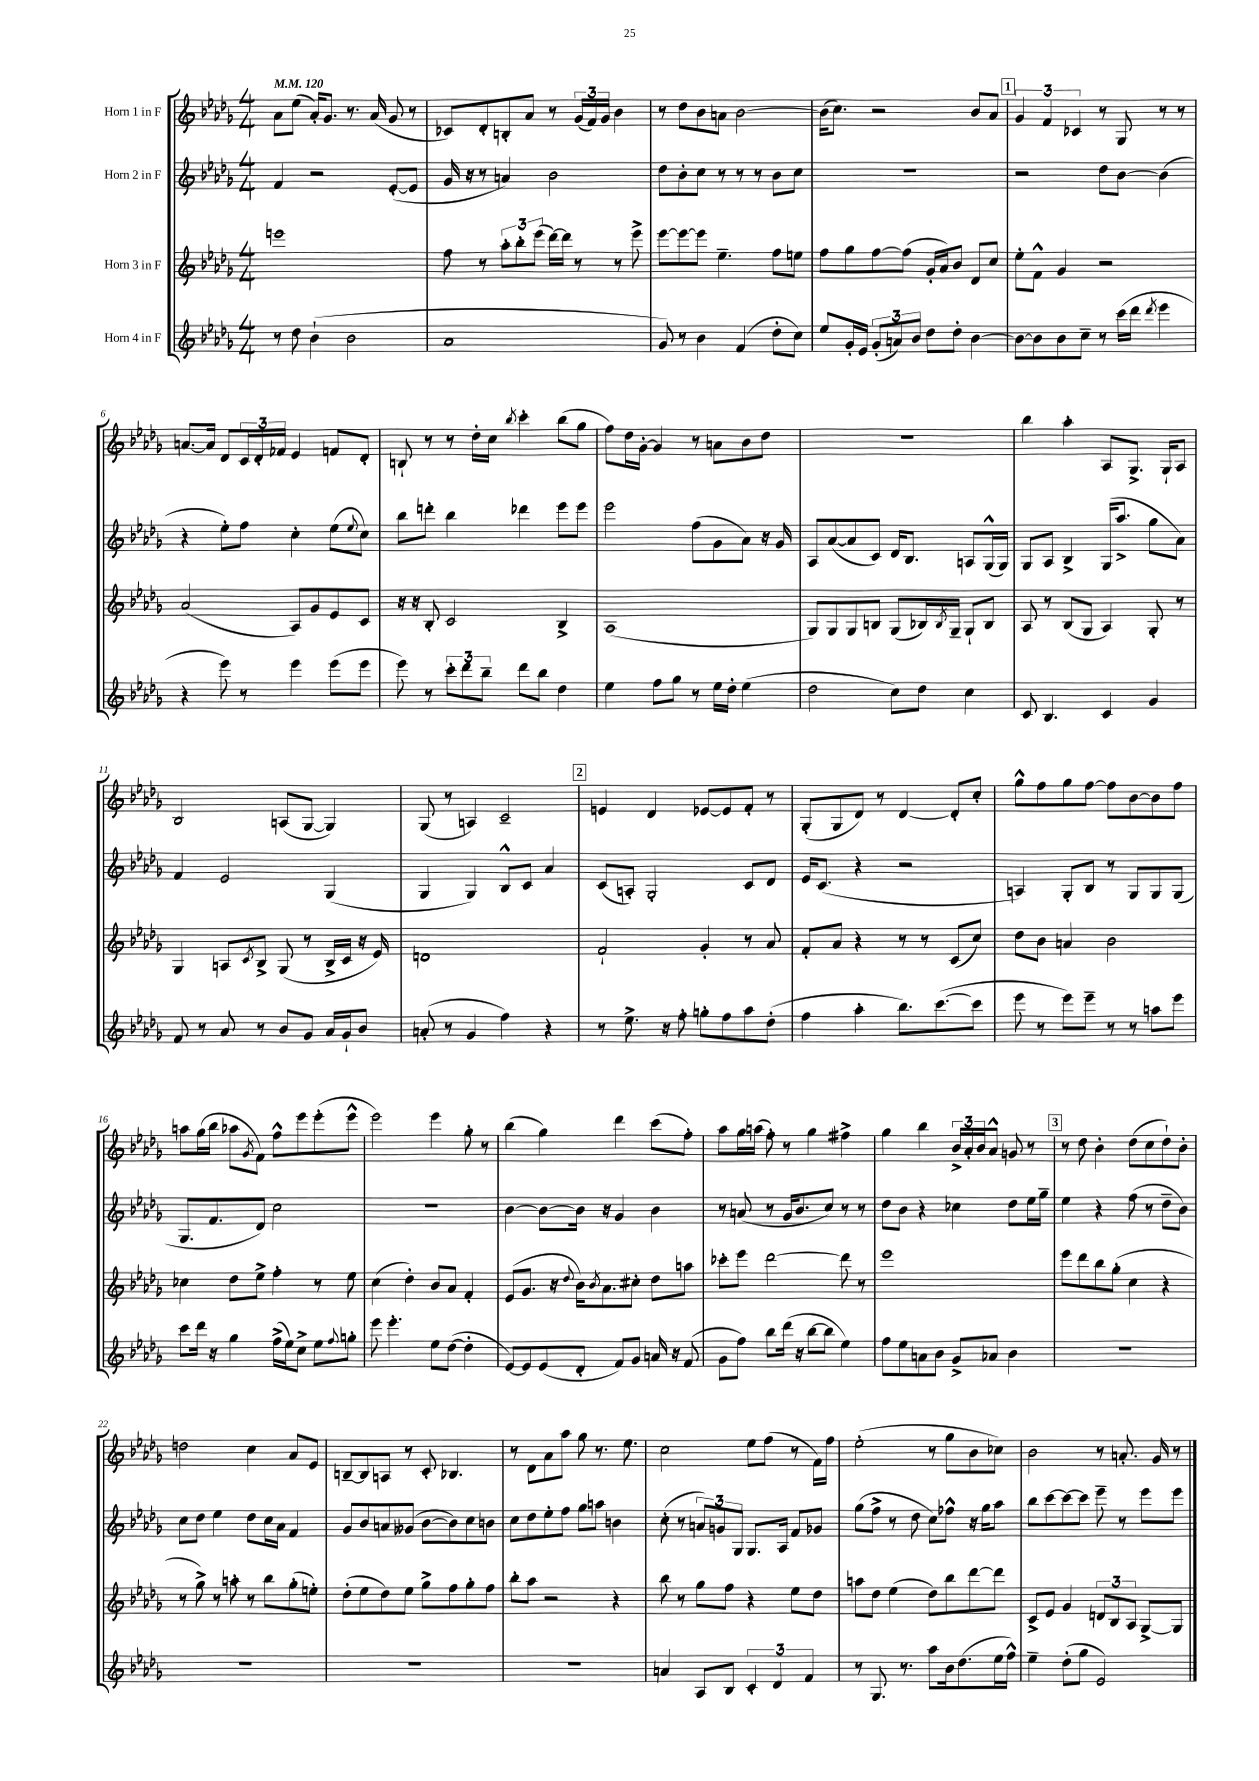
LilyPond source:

<<
\new StaffGroup <<
\new Staff = "s0" \with { instrumentName = "Horn 1 in F" } {
    \clef treble \key des \major \numericTimeSignature \time 4/4 \tempo 4 = 120
    aes'8 ees''8( aes'16-.) ges'8. r8. aes'16( ges'8 r8 |
    ces'8) des'8-. b8-. aes'8 r8 \tuplet 3/2 { ges'16( f'16) ges'16 } bes'4 |
    r8 des''8 bes'8 a'8 bes'2~ |
    bes'16( c''8.) r2 bes'8 aes'8 |
    \mark \markup { \box "1" } \tuplet 3/2 { ges'4 f'4 ces'4 } r8 ges8 r8 r8 |
    a'8.~ a'16 des'8 \tuplet 3/2 { c'16 des'16-. fes'16 } ees'4 f'8 des'8-. |
    b8-! r8 r8 des''16-. c''16 \acciaccatura { bes''8 } c'''4-. bes''8( ges''8 |
    f''8) des''16 ges'16~-. ges'4 r8 a'8 bes'8 des''8 |
    R1 |
    bes''4 aes''4-. aes8 ges8.-> ges16-! aes8 |
    bes2 a8( ges8~ ges4) |
    ges8( r8 a4) c'2-- |
    \mark \markup { \box "2" } e'4 des'4 ees'8~ ees'8 f'8-. r8 |
    ges8-.( ges8 des'8) r8 des'4~ des'8-. c''8-. |
    ges''8-^ f''8 ges''8 f''8~ f''8 bes'8~ bes'8 f''8 |
    a''8 ges''16( bes''16 aes''8 \acciaccatura { ges'8 } f'8) f''8-^ ees'''8 ees'''8-.( ees'''8-^ |
    ees'''2) ees'''4 ges''8-. r8 |
    bes''4( ges''4) des'''4 c'''8( f''8-.) |
    aes''8 ges''16 a''16( f''8-.) r8 ges''4 fis''4-> |
    ges''4 bes''4 \tuplet 3/2 { bes'16-> aes'16-. bes'16 } aes'8-^ g'8 r8 |
    \mark \markup { \box "3" } r8 des''8 bes'4-. des''8( c''8 des''8-!) bes'8-. |
    d''2 c''4 aes'8 ees'8 |
    b8~-- b8 a8 r8 c'8-. bes4. |
    r8 des'8 aes'8 aes''8 ges''8 r8. ees''8. |
    c''2 ees''8 f''8( r8 f'16) f''16 |
    ees''2-.( r8 ges''8 bes'8 ces''8) |
    bes'2 r8 a'8.-. ges'16 r8 \bar "|." |
}
\new Staff = "s1" \with { instrumentName = "Horn 2 in F" } {
    \clef treble \key des \major \numericTimeSignature \time 4/4
    f'4 r2 ees'8~-.( ees'8 |
    ges'16 r16 r8 a'4) bes'2 |
    des''8 bes'8-. c''8 r8 r8 r8 bes'8 c''8 |
    R1 |
    \mark \markup { \box "1" } r2 des''8 bes'8~ bes'4( |
    r4 ees''8-.) f''8 c''4-. ees''8( \appoggiatura { ees''8 } c''8) |
    bes''8 d'''8-. bes''4 des'''4 ees'''8 ees'''8 |
    ees'''2 f''8( ges'8 aes'8) r16 ges'16 |
    aes8 aes'8~( aes'8 c'8) des'16 bes8. a8 ges16-^( ges16) |
    ges8 aes8 bes4-> ges16( aes''8.-> ges''8 aes'8) |
    f'4 ees'2 ges4( |
    ges4 ges4) bes8-^ c'8 aes'4 |
    \mark \markup { \box "2" } c'8( a8-.) ges2-. c'8 des'8 |
    ees'16 c'8.( r4 r2 |
    a4) ges8-. bes8 r8 ges8 ges8 ges8( |
    ges8. f'8. des'8) c''2 |
    R1 |
    bes'4~ bes'8~ bes'16 r16 ges'4 bes'4 |
    r8 a'8( r8 ges'16 bes'8. c''8) r8 r8 |
    des''8 bes'8 r4 ces''4 des''8 ees''16 ges''16-- |
    \mark \markup { \box "3" } ees''4 r4 f''8( r8 des''8-- bes'8) |
    c''8 des''8 ees''4 des''8 c''16 aes'16 f'4 |
    ges'8 bes'8 a'8 geses'8( bes'8~ bes'8) c''8 b'8 |
    c''8 des''8 ees''8-. f''8 ges''8 a''8 b'4 |
    c''8-.( r8 \tuplet 3/2 { a'8) g'8 ges8 } ges8. aes16 f'8 ges'8 |
    ges''8( f''8-> r8 des''8 c''8) fes''8-^ r16 ges''16 aes''8 |
    bes''8 c'''8~ c'''8~ c'''8 ees'''8-- r8 ees'''8 ees'''8 \bar "|." |
}
\new Staff = "s2" \with { instrumentName = "Horn 3 in F" } {
    \clef treble \key des \major \numericTimeSignature \time 4/4
    e'''1 |
    f''8 r8 \tuplet 3/2 { aes''8-. bes''8-. ees'''8( } des'''16~) des'''16 r8 r8 ees'''8-> |
    ees'''8~ ees'''8~ ees'''8 ees''4.-- f''8 e''8 |
    f''8 ges''8 f''8~ f''8( ges'16-. aes'16) bes'8 des'8 c''8 |
    \mark \markup { \box "1" } ees''8-. f'8-^ ges'4 r2 |
    aes'2( aes8) ges'8 ees'8 c'8 |
    r16 r16 bes8-. c'2 bes4-> |
    aes1( |
    ges8) ges8 ges8 b8 ges8( bes16) \acciaccatura { bes8 } ges16-- ges8-! bes8 |
    aes8 r8 bes8( ges8 aes4) ges8-. r8 |
    ges4 a8 \acciaccatura { c'8 } bes8-> ges8( r8 bes16-> c'16 r16 ees'16) |
    d'1 |
    \mark \markup { \box "2" } f'2-! ges'4-. r8 aes'8 |
    f'8-. aes'8 r4 r8 r8 c'8( c''8) |
    des''8 bes'8 a'4 bes'2 |
    ces''4 des''8 ees''8-> f''4-. r8 ees''8 |
    c''4( des''4-.) bes'8 aes'8 f'4-. |
    ees'8( ges'8. r16 \appoggiatura { des''8 } bes'16) \acciaccatura { bes'8 } aes'8. cis''8-. des''8 a''8 |
    ces'''8-. ees'''8 des'''2~ des'''8 r8 |
    ees'''1 |
    \mark \markup { \box "3" } ees'''8 des'''8 bes''8 ges''8-.( c''4 r4 |
    r8 ges''8->) r8 a''8-. r8 bes''8 ges''8-.( e''8-.) |
    des''8-.( ees''8 des''8) ees''8 ges''8-> f''8 ges''8-. f''8 |
    bes''8-. aes''8 r2 r4 |
    bes''8 r8 ges''8 f''8 r4 ees''8 des''8 |
    a''8 des''8 ees''4( des''8) bes''8 des'''8~ des'''8 |
    c'8-> ees'8 ges'4 \tuplet 3/2 { d'8 bes8 aes8 } ges8~-> ges8 \bar "|." |
}
\new Staff = "s3" \with { instrumentName = "Horn 4 in F" } {
    \clef treble \key des \major \numericTimeSignature \time 4/4
    r8 des''8 bes'4-!( bes'2 |
    aes'1 |
    ges'8) r8 bes'4 f'4( des''8-. c''8) |
    ees''8 ges'16-. ees'16 \tuplet 3/2 { ges'8-.( a'8) bes'8 } des''8 des''8-. bes'4~ |
    \mark \markup { \box "1" } bes'8~ bes'8 bes'8 c''8-- r8 c'''16( des'''16 \acciaccatura { des'''8 } ees'''4 |
    r4 ees'''8) r8 ees'''4 ees'''8( ees'''8 |
    ees'''8) r8 \tuplet 3/2 { c'''8-. des'''8 bes''8-- } des'''8 bes''8 des''4 |
    ees''4 f''8 ges''8 r8 ees''16 des''16-. ees''4( |
    des''2 c''8) des''8 c''4 |
    c'8 bes4. c'4 ges'4 |
    f'8 r8 aes'8 r8 bes'8 ges'8 aes'16 ges'16-! bes'8 |
    a'8-.( r8 ges'4 f''4) r4 |
    \mark \markup { \box "2" } r8 ees''8.-> r16 f''8-. g''8-. f''8 aes''8 des''8-.( |
    f''4 aes''4-. bes''8.) c'''8.~( c'''8 |
    ees'''8 r8 ees'''8) ees'''8-- r8 r8 a''8 ees'''8 |
    c'''8 des'''16 r16 ges''4 f''16->( ees''16) c''8-> ees''8 \appoggiatura { f''8 } g''8-. |
    ees'''8 ees'''4.-. ees''8 des''8~( des''4-. |
    ees'8~) ees'8 ees'8( des'8-. f'8) ges'8 a'16 r16 f'8( |
    ges'8 f''8) bes''8 des'''16( r16 bes''8~ bes''8 ees''4) |
    f''8 ees''8 a'8 bes'8 ges'8-> aes'8 bes'4 |
    \mark \markup { \box "3" } R1 |
    R1 |
    R1 |
    R1 |
    a'4 aes8 bes8 \tuplet 3/2 { c'4-. des'4 f'4 } |
    r8 ges8. r8. aes''8 bes'16 des''8.( ees''16 f''16-^) |
    ees''4-- des''8-.( ges''8 ees'2) \bar "|." |
}
>>
>>
